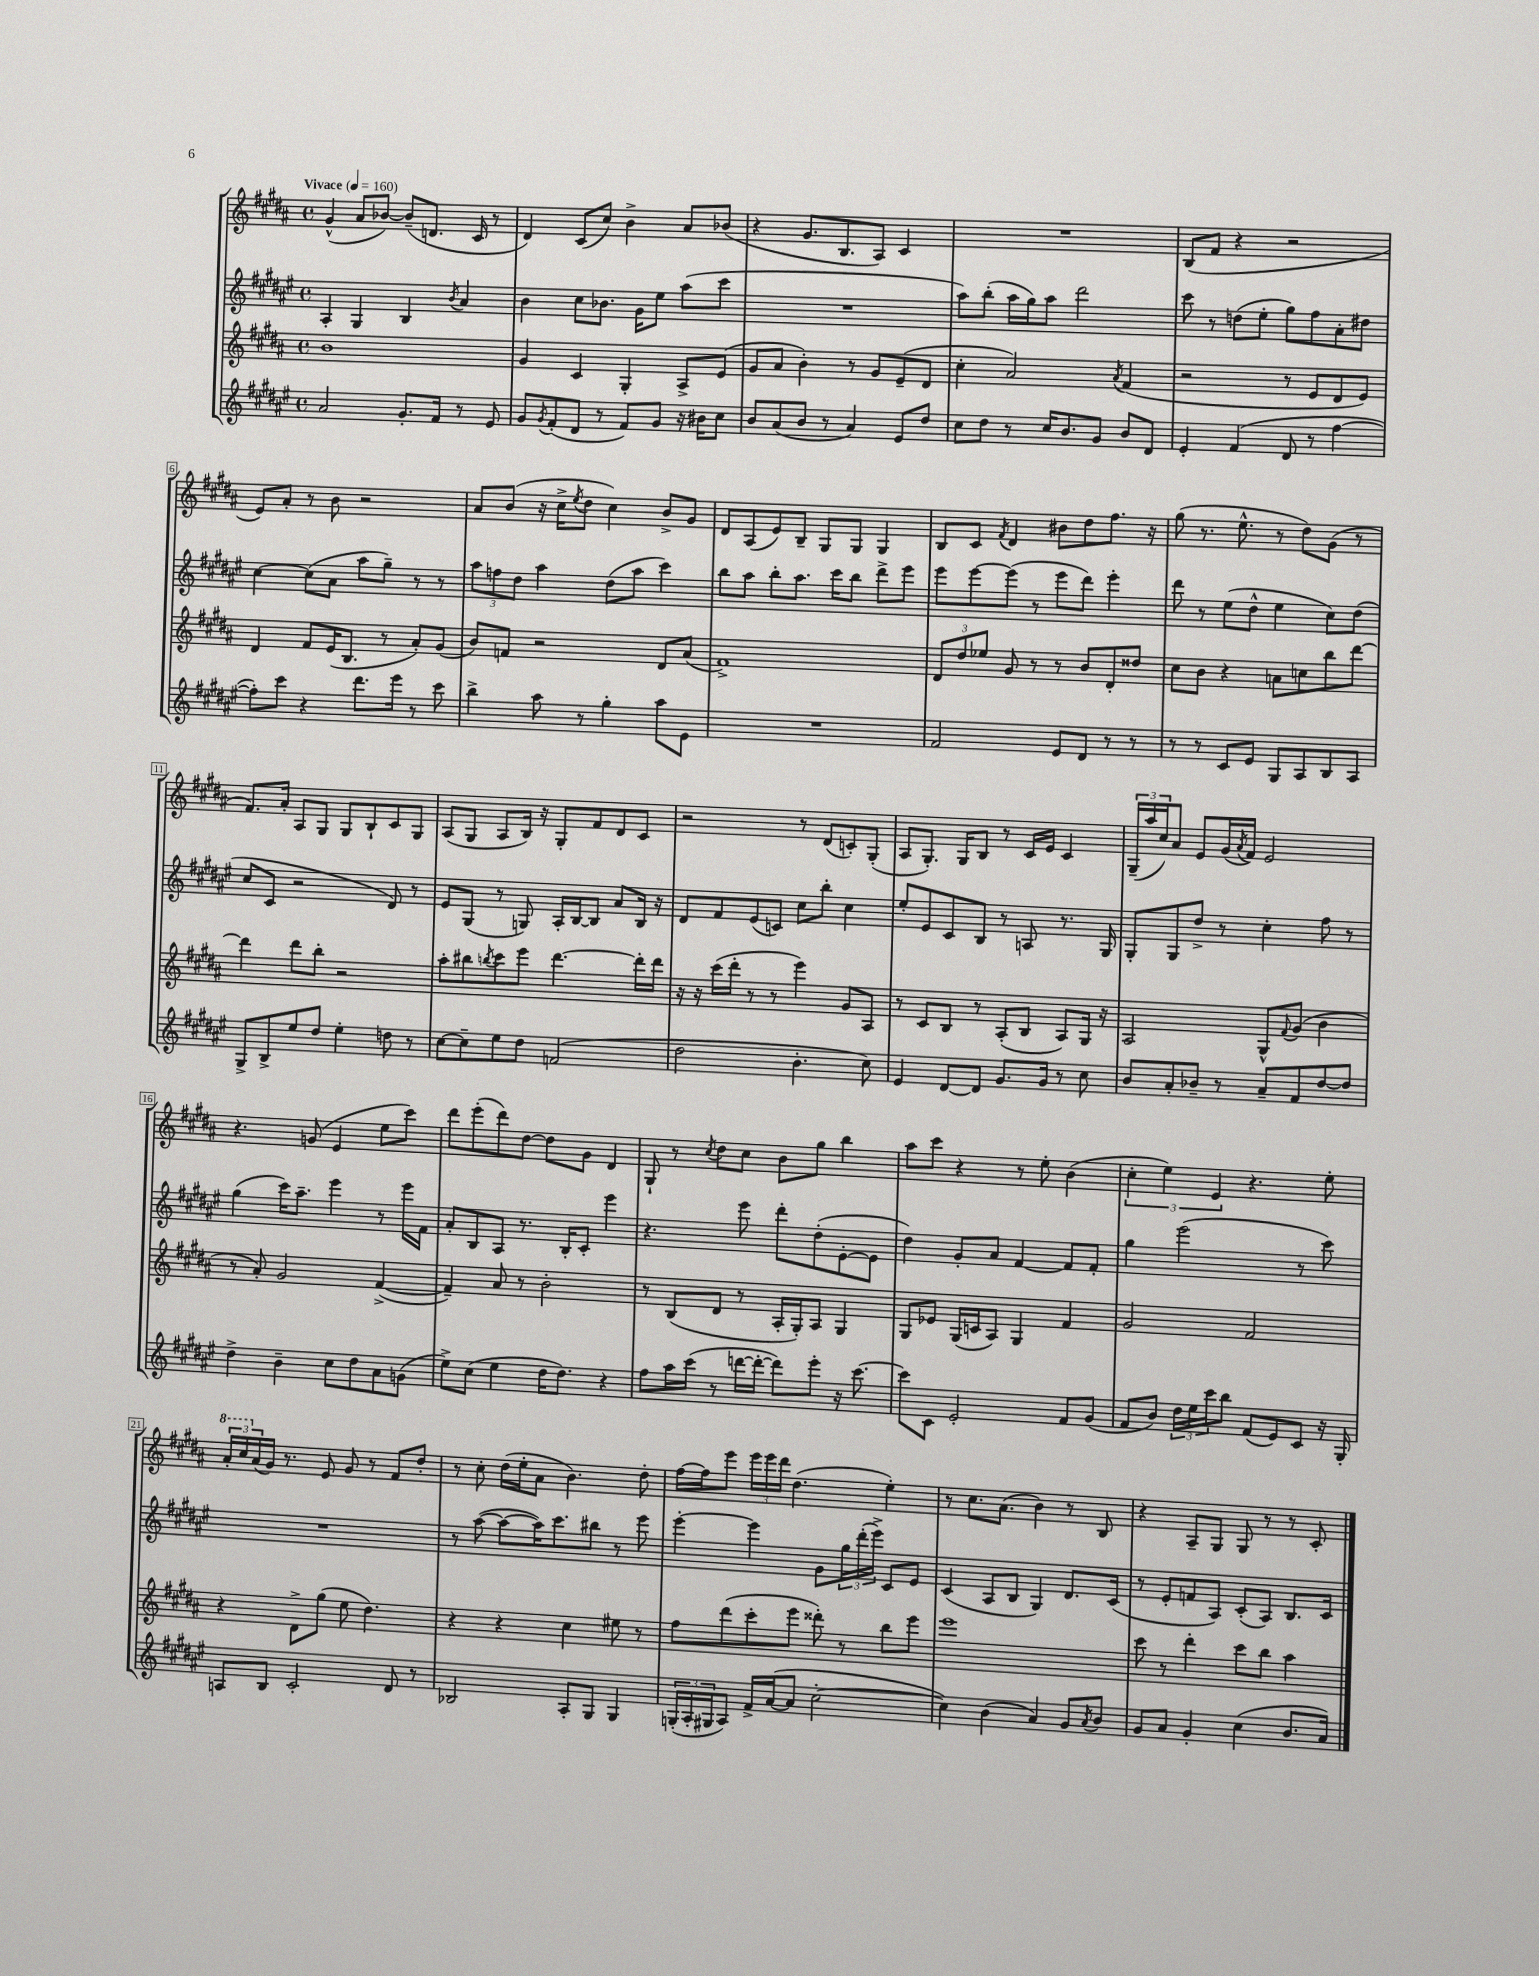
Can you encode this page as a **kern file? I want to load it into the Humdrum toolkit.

**kern	**kern	**kern	**kern
*part4	*part3	*part2	*part1
*staff4	*staff3	*staff2	*staff1
*clefG2	*clefG2	*clefG2	*clefG2
*k[f#c#g#d#a#e#]	*k[f#c#g#d#a#]	*k[f#c#g#d#a#e#]	*k[f#c#g#d#a#]
*M4/4	*M4/4	*M4/4	*M4/4
*met(c)	*met(c)	*met(c)	*met(c)
*MM160	*MM160	*MM160	*MM160
=1	=1	=1	=1
!	!	!	!LO:TX:a:B:t=Vivace
2a#/	1b	4A#'/	(4g#^^/
.	.	4G#/	8a#/L
.	.	.	[8b-X/J)
8.g#'/L	.	4B/	(8b-~/L]
.	.	.	8.dn/J
16f#/Jk	.	.	.
.	.	8qb/	.
8r	.	4a#/	.
.	.	.	16c#/
8e#/	.	.	8r
=2	=2	=2	=2
8g#/L	4g#/	4b\	4d#/)
8qg#/	.	.	.
(8f#'/	.	.	.
8d#/J	4c#/	8cc#\L	(8c#/L
8r	.	8.b-X\J	8cc#/J)
8f#/L)	4G#'/	.	4b^\
.	.	16g#\KL	.
8g#/J	.	8ee#\J	.
16r	8A#^/L	(8aa#\L	8a#/L
16b#X\KL	.	.	.
8cc#\J	(8e/J	8ccc#\J	(8b-X/J
=3	=3	=3	=3
8b/L	8g#/L	1r	4r
(8a#/	8a#/J	.	.
8b/J	4b'\)	.	8.g#/L
8r	.	.	.
.	.	.	8.B/
4a#/)	8r	.	.
.	8g#/L	.	8A#/J)
8e#/L	(8e~/	.	4c#/
8dd#/J	8d#/J	.	.
=4	=4	=4	=4
8cc#\L	4cc#'\	8aa#\L)	1r
8dd#\J	.	(8bb'\J	.
8r	2a#/)	16aa#\LL	.
.	.	16gg#\J)	.
16cc#/KL	.	8aa#\J	.
8.b/	.	.	.
.	.	2ddd#\	.
8g#/J	.	.	.
.	8qa#/	.	.
8b/L	(4f#/	.	.
8d#/J	.	.	.
=5	=5	=5	=5
4e#'/	2r	8ccc#\	(8B/L
.	.	8r	8f#/J
(4f#/	.	(8ddn\L	4r
.	.	8ee#'\J	.
8d#/	8r	8gg#\L)	2r
8r	8e/L	8ff#\	.
[4ff#\	8d#/	8a#'\	.
.	8e/J)	8dd#X\J	.
!!LO:LB:g=z
=6	=6	=6	=6
8ff#'\L])	4d#/	[4cc#\	8e/L)
8ccc#\J	.	.	8a#'/J
4r	8f#/L	(8cc#\L]	8r
.	(16e/K	8a#\J	8b\
.	8.B/J	.	.
8.ddd#\L	.	8aa#\L	2r
.	8r	8gg#~\J)	.
16eee#\Jk	.	.	.
8r	8a#'/L)	8r	.
8ccc#\	(8g#/J	8r	.
=7	=7	=7	=7
4bb^\	8b/L)	12aa#\L	8a#/L
.	.	12ffn\	.
.	8fn/J	.	(8b/J
.	.	12dd#\J	.
8aa#\	2r	4aa#\	16r
.	.	.	16cc#^\KL
.	.	.	8qee/
8r	.	.	8dd#\J
4gg#'\	.	(8dd#\L	4cc#\)
.	.	8aa#\J	.
8aa#\L	8d#/L	4ccc#\)	8b^/L
8e#\J	(8a#/J	.	8g#/J
=8	=8	=8	=8
1r	1f#^)	8bb\L	8d#/L
.	.	8aa#\J	(8A#/
.	.	8bb'\L	8e/)
.	.	8.aa#\J	8B~/J
.	.	.	8G#/L
.	.	16ccc#\KL	.
.	.	8bb\J	8G#/J
.	.	8ddd#^\L	4G#/
.	.	8eee#\J	.
=9	=9	=9	=9
2f#/	12d#/L	8eee#\L	8B/L
.	12dd#/	.	.
.	.	[8eee#\	8c#/J
.	12ee-X/J	.	.
.	.	.	8qf#/
.	8g#/	(8eee#\J]	4d#/
.	8r	8r	.
8e#/L	8r	8eee#\L	8b#X\L
8d#/J	8b/L	8ddd#\J)	8dd#\
8r	8d#'/	4eee#'\	8.ff#\J
8r	8dd##X/J	.	.
.	.	.	16r
=10	=10	=10	=10
8r	8cc#\L	8ddd#\	(8gg#\
8r	8b\J	8r	8.r
8c#/L	4r	(8ee#\L	.
.	.	.	8.ee^^\
8e#/J	.	8dd#^^\J	.
8G#/L	8an\L	4ee#\	8r
8A#/	8ccn\	.	8dd#\L)
8B/	8bb\	8cc#\L)	(8g#\J
8A#/J	[8ddd#\J	(8dd#\J	8r
!!LO:LB:g=z
=11	=11	=11	=11
8G#^/L	4ddd#\]	8cc#/L	8.f#/L)
8B^/	.	8c#/J	.
.	.	.	16a#'/Jk
8ee#/	8ddd#\L	2r	8A#/L
8dd#/J	8bb'\J	.	8G#/J
4ee#'\	2r	.	8G#/L
.	.	.	8B`/
8ddn\	.	8d#/)	8c#/
8r	.	8r	8G#/J
=12	=12	=12	=12
[8cc#\L	8aa#'\L	8e#/L	(8A#/L
8cc#~\]	8bb#X\	(8G#/J	8G#/J
.	8qbbn/	.	.
8ee#\	8ccc#\	8r	8A#/L
8dd#\J	8eee\J	8Gn/)	16B/Jk)
.	.	.	16r
(2fn/	[4.ddd#\	16A#'/LL	8G#'/L
.	.	[16B/J	.
.	.	8B/J]	8f#/
.	.	8a#/L	8d#/
.	16ddd#'\LL]	16B/Jk	8c#/J
.	16ddd#\JJ	16r	.
=13	=13	=13	=13
2dd#\	16r	8d#/L	2r
.	16r	.	.
.	(16ccc#\LL	8f#/	.
.	16ddd#'\JJ	.	.
.	8r	(8e#/	.
.	8r	8cn/J)	.
4.b'\	4eee\)	8cc#\L	8r
.	.	8bb'\J	(8d#/L
.	8g#/L	4cc#\	8cn'/)
8cc#\)	8A#/J	.	(8G#'/J
=14	=14	=14	=14
4e#/	8r	8ee#'/L	8A#/L
.	8c#/L	8e#/	8.G#'/J)
[8d#/L	8B/J	8c#/	.
.	.	.	16G#/KL
8d#/J]	8r	8B/J	8B/J
8.g#/L	(8A#'/L	8r	8r
.	8B/J	8An/	16c#/LL
16g#/Jk	.	.	16e/JJ
8r	8A#/L)	8.r	4c#/
8cc#\	16G#/Jk	.	.
.	16r	16G#/	.
=15	=15	=15	=15
8b/L	2A#/	8G#'/L	(24G#~/LL
.	.	.	24aa#/
.	.	.	24cc#/J)
8a#'/	.	8G#/	8a#/J
8b-X~/J	.	8dd#^/J	8e/L
8r	.	8r	(16g#/L
.	.	.	8qa#/
.	.	.	16f#/JJ)
8a#~/L	8G#^^/L	4cc#'\	2e/
.	8qqf#/	.	.
8f#/	(8g#/J	.	.
[8dd#/	4b\	8ff#\	.
8dd#/J]	.	8r	.
!!LO:LB:g=z
=16	=16	=16	=16
4dd#^\	8r	(4gg#\	4.r
.	8a#'/)	.	.
4b~\	2g#/	16ccc#\KL)	.
.	.	8.aa#~\J	.
.	.	.	(8gn/
8cc#\L	.	4eee#\	4e/
8dd#\	.	.	.
8a#\	([4f#^/	8r	8ee\L
(8gn\J	.	16eee#\LL	8ccc#\J)
.	.	16f#\JJ	.
=17	=17	=17	=17
8ee#^\L)	4f#~/])	8a#'/L	8ddd#\L
(8cc#\J	.	8B/	(8eee'\
4ee#\	8a#/	8A#/J	8ddd#\)
.	8r	8.r	[8dd#\J
16dd#\KL	2b'\	.	8dd#\L]
8.dd#\J)	.	16B'/KL	.
.	.	8c#'/J	8g#\J
4r	.	4eee#\	4d#/
=18	=18	=18	=18
8ff#\L	8r	4.r	8G#`/
16aa#\L	(8B/L	.	8r
(16ccc#\JJ	.	.	.
.	.	.	8qcc#/
8r	8d#/J	.	8dd#\L
[16dddn\LL	8r	8eee#\	8cc#\J
16ddd'\JJ_	.	.	.
8ddd\L])	16A#'/LL	8ddd#'\L	8b\L
.	16G#'/J)	.	.
8eee#'\J	8A#/J	(8dd#'\	8gg#\J
16r	4G#/	[8e#'\	4bb\
[8.ccc#\	.	.	.
.	.	8e#\J]	.
=19	=19	=19	=19
8ccc#\L]	8G#/L	4dd#\)	8aa#\L
8c#\J	8e-X/J	.	8ccc#\J
2e#'/	(16G#/LL	8g#'/L	4r
.	16cn/J	.	.
.	8A#/J)	8a#/J	.
.	4G#/	[4f#/	8r
.	.	.	8ee'\
8f#/L	4f#/	8f#/L]	(4b\
(8g#/J	.	8f#'/J	.
=20	=20	=20	=20
8f#/L	2g#/	4gg#\	6cc#'\
8b/J)	.	.	.
.	.	.	6ee\)
24dd#\LL	.	(2eee#\	.
24ee#\	.	.	.
24ccc#\J	.	.	6e/
8bb\J	.	.	.
(8f#/L	2f#/	.	4.r
8e#/)	.	.	.
8c#/J	.	8r	.
16r	.	8ccc#\)	8ee'\
16G#'/	.	.	.
!!LO:LB:g=z
=21	=21	=21	=21
*	*	*	*8va
8An/L	4r	1r	24aa#'/LL
.	.	.	24ccc#/
*	*	*	*X8va
.	.	.	(24a#/
8B/J	.	.	16g#/JJ)
.	.	.	8.r
2c#'/	8d#^\L	.	.
.	(8gg#\J	.	8e/
.	8ee\	.	8g#/
.	4.dd#\)	.	8r
8d#/	.	.	8f#/L
8r	.	.	8dd#'/J
=22	=22	=22	=22
2B-X/	4r	8r	8r
.	.	([8aa#\	8cc#'\
.	4r	8aa#\L_	(16dd#\LL
.	.	.	16ee'\J
.	.	16aa#\K])	8a#\J
.	.	8.ccc#\	.
8A#'/L	4cc#\	.	4.b\)
8G#/J	.	8bb#X\J	.
4G#/	8ee#X\	8r	.
.	8r	8eee#\	8dd#'\
=23	=23	=23	=23
(24Gn'/LL	8ff#\L	[4eee#'\	[16ff#\LL
24A#'/	.	.	.
.	.	.	16ff#\J]
24G#X/J	.	.	.
8A#/J)	(8ddd#\	.	8eee\J
16f#^/LL	8ccc#'\	4eee#\]	24eee\LL
.	.	.	24eee\
([16a#/J	.	.	.
.	.	.	24ddd#\JJ
8a#/J]	8eee\J	.	(4.dd#\
[2cc#'\	8ddd##X'\)	8g#\L	.
.	8r	24gg#\L	.
.	.	(24ddd#'\	.
.	.	24eee#^\JJ)	.
.	8bb\L	8c#/L	4ee'\)
.	8eee\J	8e#/J	.
=24	=24	=24	=24
4cc#\])	1eee	(4c#/	8r
.	.	.	8.cc#\L
(4b\	.	8A#/L	.
.	.	.	(8.a#\J
.	.	8B/J	.
4a#/)	.	4G#/)	4b\)
8g#/L	.	8.d#/L	8r
8qa#/	.	.	.
8b/J	.	.	8B/
.	.	(16c#/Jk	.
=25	=25	=25	=25
8g#/L	8ccc#\	8r	4r
8a#/J	8r	8e#'/L	.
4g#'/	4ddd#'\	8fn/	8A#~/L
.	.	8A#/J)	8G#/J
(4cc#\	8ccc#\L	(8c#'/L	8G#/
.	8bb\J	8A#/J)	8r
8.b/L	4aa#\	8.B/L	8r
.	.	.	8c#'/
16a#/Jk)	.	16c#/Jk	.
==	==	==	==
*-	*-	*-	*-
